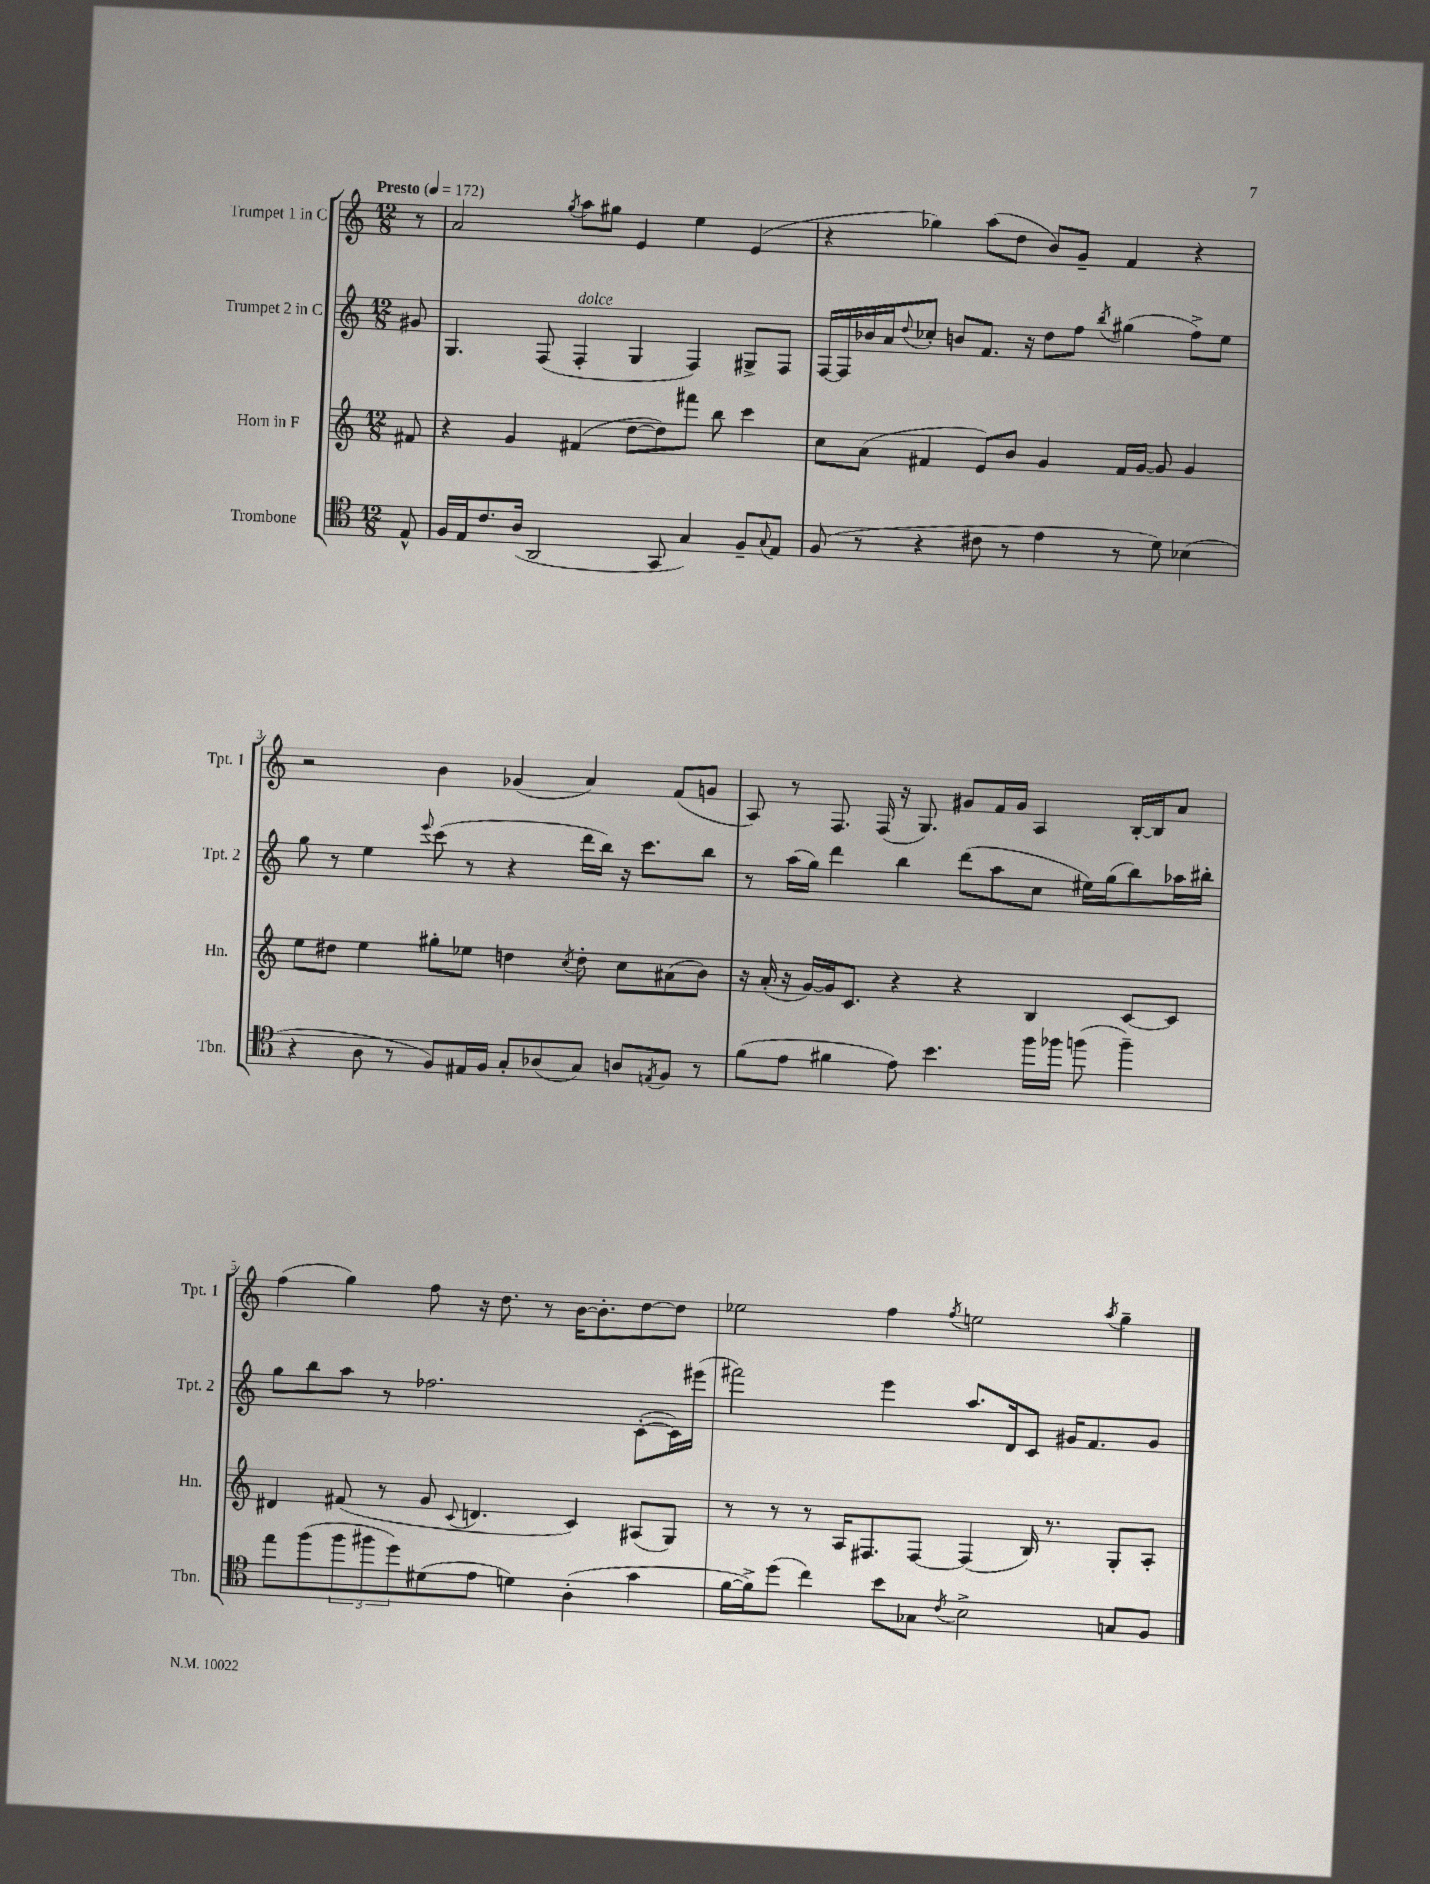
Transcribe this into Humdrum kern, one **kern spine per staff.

**kern	**kern	**kern	**kern
*staff4	*staff3	*staff2	*staff1
*clefC4	*clefG2	*clefG2	*clefG2
*k[]	*k[]	*k[]	*k[]
*M12/8	*M12/8	*M12/8	*M12/8
*MM172	*MM172	*MM172	*MM172
8E^^	8f#	8g#	8r
=	=	=	=
16F	4r	4.G	2a
16E	.	.	.
8.c	.	.	.
.	4g	.	.
(16A	.	.	.
2AA	.	(8F	.
.	.	.	8qgg
.	(4f#	4F'	8aa
.	.	.	8gg#
.	[8dd	4G	4e
8GG	8dd])	.	.
4G)	8fff#	4F)	4ee
.	8bb	.	.
8F~	4ccc	8G#^	(4e
8qqG	.	.	.
8E	.	8F	.
=	=	=	=
(8F	8cc	[16F	4r
.	.	16F]	.
8r	(8a	16b-	.
.	.	16a	.
.	.	8qqdd	.
4r	4f#	8cc-'	4gg-)
.	.	8b	.
8c#	8e)	8.f	(8aa
8r	8b	.	8dd
.	.	16r	.
4e	4g	8dd	8b)
.	.	8ff	8g~
.	.	8qbb	.
8r	16f#	(4gg#	4f
.	[16g	.	.
8d)	8g]	.	.
(4B-	4g	8ff^)	4r
.	.	8ee	.
=	=	=	=
4r	8ee	8gg	2r
.	8dd#	8r	.
8A	4ee	4ee	.
8r	.	.	.
.	.	8qqeee	.
8F)	8gg#'	(8ccc	4b
16E#	8ee-	8r	.
16F	.	.	.
8G'	4dd	4r	(4g-
(8A-	.	.	.
.	8qcc	.	.
8G)	8dd'	16ddd	4a)
.	.	16bb)	.
8A	8cc	16r	.
.	.	8.ccc	.
8qE	.	.	.
8F	(8a#	.	(8f
8r	8b)	8bb	8g
=	=	=	=
(8f	16r	8r	8A)
.	(16a'	.	.
8e	16r	(16aa	8r
.	[16g)	16gg)	.
4f#	16g]	4ddd	8.F
.	8.c	.	.
.	.	.	(16F
8e)	4r	4bb	16r
.	.	.	8.G)
4.b	.	.	.
.	4r	(8ddd	8g#
.	.	8aa	16f
.	.	.	16g#
16ff	4B	8cc	4A
16ff-	.	.	.
(8ff	.	16ee#)	.
.	.	(16gg	.
4ff~)	[8c	8bb)	[16B'
.	.	.	16B]
.	8c]	16aa-	8a
.	.	16bb#'	.
=	=	=	=
8ee	4d#	8gg	(4ff
(8ff	.	8bb	.
12ff	(8f#	8aa	4gg)
12ff#	.	.	.
.	8r	8r	.
12dd)	.	.	.
(8d#	8g	2.ff-	8ff
.	8qqc	.	.
8e	4.d	.	16r
.	.	.	8.dd
4d)	.	.	.
.	.	.	8r
(4A'	4c)	.	[16b
.	.	.	8.b']
4g	(8A#	([8c'	[8dd
.	8G)	16c])	8dd]
.	.	(16eee#	.
=	=	=	=
[16f	8r	2fff#)	2ee-
16f^])	.	.	.
(8dd	8r	.	.
4cc)	8r	.	.
.	16A	.	.
.	8.F#	.	.
8b	.	4eee	4ff
8G-	[8F#	.	.
8qc	.	.	8qff
2B^	(4F#]	8.aa	2ee
.	.	16d	.
.	16B)	8c	.
.	8.r	.	.
.	.	16g#	.
.	.	8.f	.
.	.	.	8qaa
8G	8G'	.	4gg~
8F	8A'	8g#	.
==	==	==	==
*-	*-	*-	*-
